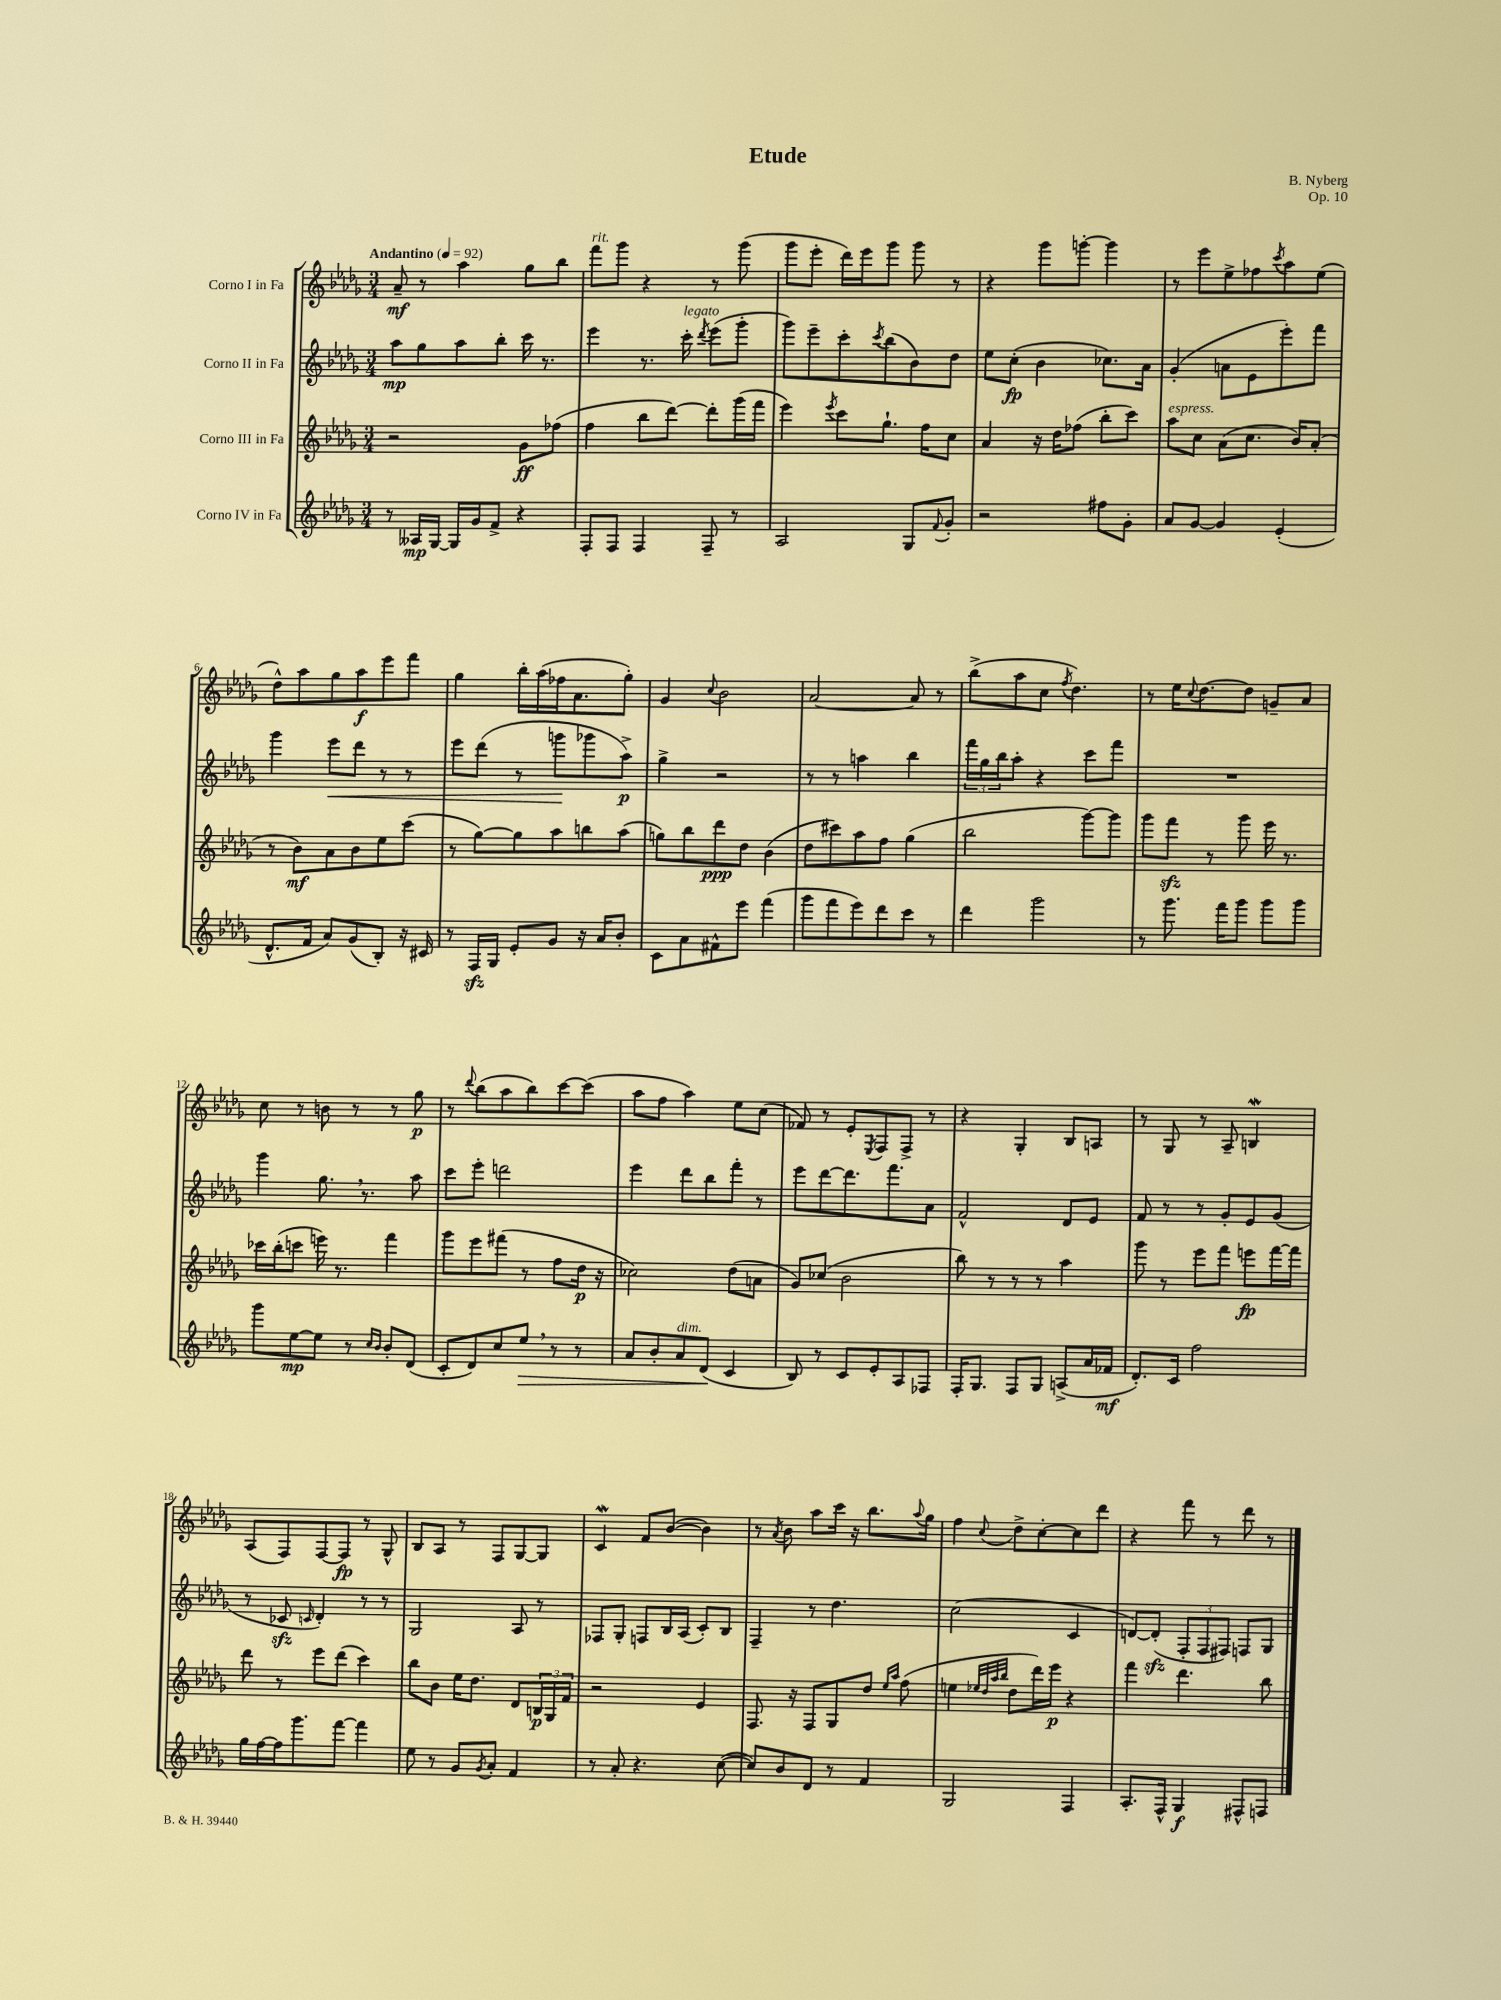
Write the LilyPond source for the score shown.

\header { title = "Etude" composer = "B. Nyberg" opus = "Op. 10" }
<<
\new StaffGroup <<
\new Staff = "s0" \with { instrumentName = "Corno I in Fa" } {
    \clef treble \key des \major \numericTimeSignature \time 3/4 \tempo "Andantino" 4 = 92
    aes'8--\mf r8 aes''4 ges''8 bes''8 |
    f'''8^\markup { \italic "rit." } ges'''8 r4 r8 ges'''8( |
    ges'''8 ees'''8-. des'''16) ees'''16 ges'''8 ges'''8 r8 |
    r4 ges'''8 g'''8~-. g'''4 |
    r8 ees'''8 ees''8-> fes''8 \acciaccatura { c'''8 } aes''8 ees''8( |
    des''8-^) aes''8 ges''8 aes''8\f ees'''8 f'''8 |
    ges''4 bes''16-. aes''16( fes''16 aes'8. ges''8-.) |
    ges'4 \appoggiatura { c''8 } bes'2 |
    aes'2~ aes'8 r8 |
    bes''8->( aes''8 c''8 \acciaccatura { f''8 } des''4.) |
    r8 ees''16 \appoggiatura { c''8 } des''8.~ des''8 g'8-- aes'8 |
    c''8 r8 b'8 r8 r8 ges''8\p |
    r8 \appoggiatura { des'''8 } bes''8( aes''8 bes''8) c'''8~ c'''8( |
    aes''8 f''8 aes''4) ees''8 c''8( |
    fes'8) r8 ees'8-. \acciaccatura { ees8 } f8 f8-> r8 |
    r4 ges4-. bes8 a8 |
    r8 ges8 r8 aes8-- b4\mordent |
    aes8( f8) f8~ f8\fp r8 ges8-^ |
    bes8 aes8 r8 f8 ges8~ ges8 |
    c'4\mordent f'8 bes'8~( bes'4) |
    r8 \acciaccatura { aes'8 } bes'8 aes''8 c'''16 r16 bes''8. \appoggiatura { aes''8 } ges''16 |
    f''4 \appoggiatura { c''8 } des''8-> c''8~-. c''8 des'''8 |
    r4 f'''8 r8 des'''8 r8 \bar "|." |
}
\new Staff = "s1" \with { instrumentName = "Corno II in Fa" } {
    \clef treble \key des \major \numericTimeSignature \time 3/4
    aes''8\mp ges''8 aes''8 bes''8-. c'''16 r8. |
    ees'''4 r8. c'''16-.^\markup { \italic "legato" } \acciaccatura { des'''8 } ees'''8( ges'''8-. |
    ges'''8) ees'''8-- c'''8-. \acciaccatura { c'''8 } bes''8( bes'8) des''8 |
    ees''8 c''8-.\fp( bes'4 ces''8.) aes'16 |
    ges'4-.( a'8 ees'8 ees'''8-.) f'''8 |
    ges'''4 ees'''8\< des'''8 r8 r8 |
    ees'''8 des'''8( r8 g'''8\! ges'''8 aes''8->\p) |
    ges''4-> r2 |
    r8 r8 a''4 bes''4 |
    \tuplet 3/2 { f'''16 ges''16 bes''16 } aes''8-. r4 c'''8 f'''8 |
    R2. |
    ges'''4 ges''8. \breathe r8. aes''8 |
    c'''8 ees'''8-. d'''2 |
    ees'''4 des'''8 bes''8 f'''8-. r8 |
    ees'''8 des'''8~ des'''8. f'''8. aes'8 |
    f'2-^ des'8 ees'8 |
    f'8 r8 r8 ges'8-. ees'8 ges'8( |
    r8 ces'8\sfz \grace { c'16 } des'4-.) r8 r8 |
    ges2 aes8 r8 |
    fes8 ges8-. f8 bes16 aes16( c'8-.) bes8 |
    f4-- r8 des''4. |
    c''2( c'4 |
    d'8~) d'8-.\sfz( \tuplet 3/2 { f8-. f8 fis8) } f8 ges8 \bar "|." |
}
\new Staff = "s2" \with { instrumentName = "Corno III in Fa" } {
    \clef treble \key des \major \numericTimeSignature \time 3/4
    r2 ges'8\ff fes''8( |
    f''4 bes''8 des'''8~) des'''8-. ges'''16( f'''16 |
    ees'''4) \acciaccatura { ees'''8 } c'''8 ges''8.-! f''16 c''8 |
    aes'4 r16 des''16 fes''8( bes''8-. c'''8) |
    aes''8^\markup { \italic "espress." } c''8 aes'8( c''8. bes'16) aes'8-.( |
    r8 bes'8\mf) aes'8 bes'8 ees''8 c'''8( |
    r8 ges''8~) ges''8 aes''8 b''8 aes''8( |
    g''8) bes''8 des'''8\ppp des''8 bes'4( |
    des''8 cis'''8) aes''8 f''8 ges''4( |
    bes''2 ges'''8~) ges'''8 |
    ges'''8 f'''8\sfz r8 ges'''8 ees'''16 r8. |
    ces'''16 bes''16-.( c'''8 e'''16) r8. f'''4 |
    ges'''8 ees'''8 fis'''8( r8 f''8 des''16\p r16 |
    ces''2) des''8( a'8 |
    ges'8) ces''8( bes'2 |
    bes''8) r8 r8 r8 aes''4 |
    ges'''8 r8 ees'''8 f'''8 e'''8\fp f'''16~ f'''16 |
    des'''8 r8 ees'''8 des'''8( c'''4) |
    bes''8 bes'8 ees''16 des''8. des'8 \tuplet 3/2 { b16\p ges16 f'16 } |
    r2 ees'4 |
    f8. r16 f8 ges8 des''8 \grace { ees''16 aes''16 } f''8( |
    e''4 \grace { ees''32 des''32 aes''32 bes''32 } des''8 des'''16) ees'''16\p r4 |
    f'''4 des'''4. bes''8 \bar "|." |
}
\new Staff = "s3" \with { instrumentName = "Corno IV in Fa" } {
    \clef treble \key des \major \numericTimeSignature \time 3/4
    r8 aeses16\mp ges16~ ges16 ges'16 f'8-> r4 |
    f8-. f8 f4 f8-- r8 |
    aes2 ges8 \appoggiatura { f'8 } ges'8-. |
    r2 fis''8 ges'8-. |
    aes'8 ges'8~ ges'4 ees'4-.( |
    des'8.-^ f'16 aes'8) ges'8( bes8-.) r16 cis'16 |
    r8 f16\sfz ges16 ees'8-. ges'8 r16 aes'16 bes'8-. |
    c'8 aes'8 fis'8-^ ees'''8 f'''4( |
    ges'''8 f'''8 ees'''8) des'''8 c'''8 r8 |
    des'''4 ges'''2 |
    r8 ges'''8. f'''16 ges'''8 ges'''8 ges'''8 |
    ges'''8 ees''8~\mp ees''8 r8 \grace { c''16 bes'16 } bes'8-. des'8( |
    c'8-. des'8) c''8 ees''8\> \breathe r8 r8 |
    aes'8 bes'8-. aes'8^\markup { \italic "dim." } des'8\!( c'4 |
    bes8) r8 c'8 ees'8-. aes8 fes8 |
    f16-. ges8. f8 ges8 a8->( aes'16 fes'16\mf |
    des'8.-.) c'16 f''2 |
    ges''16 f''16~ f''16 ges'''8. f'''8~ f'''4 |
    ees''8 r8 ges'8 \acciaccatura { ges'8 } aes'8-. f'4 |
    r8 aes'8-. r4. c''8~( |
    c''8) bes'8 des'8 r8 f'4 |
    ges2 f4 |
    aes8.-. f16-^ ges4\f fis8-^ f8 \bar "|." |
}
>>
>>
